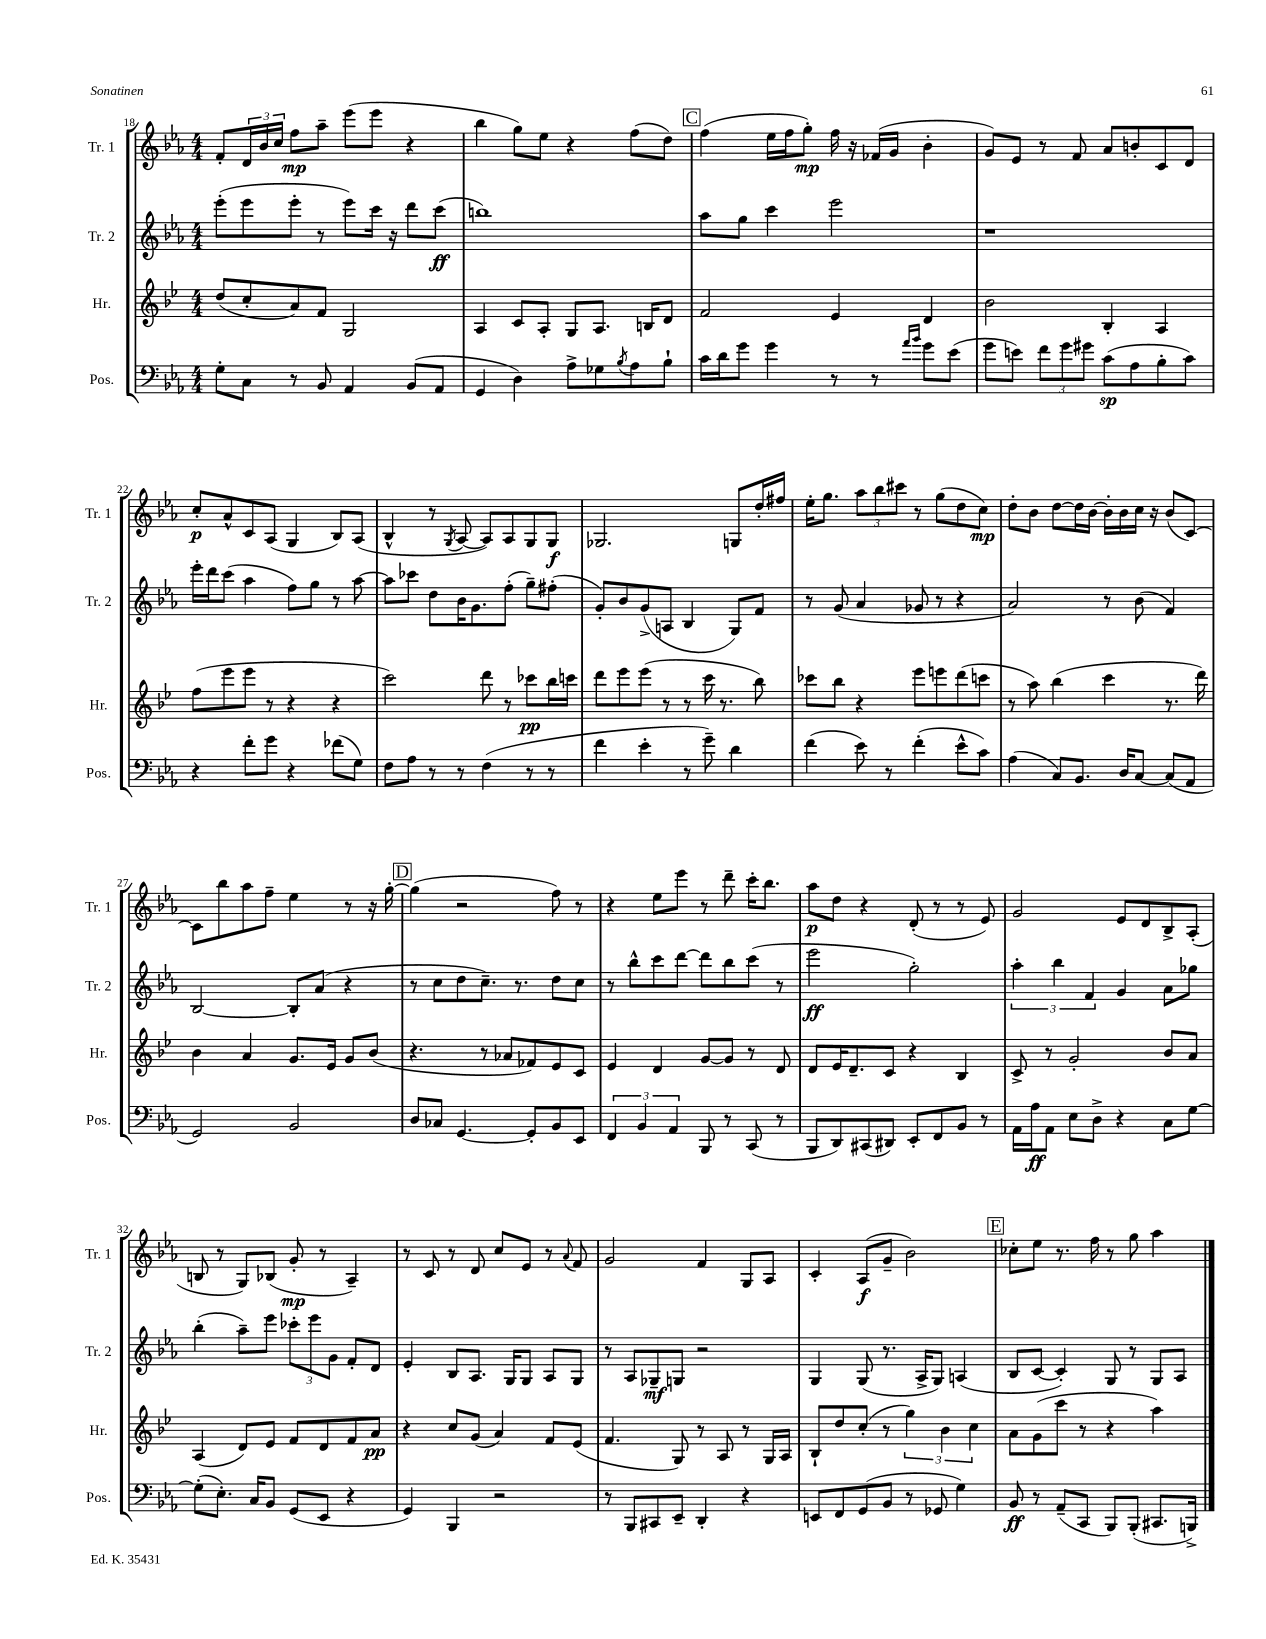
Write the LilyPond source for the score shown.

<<
\new StaffGroup <<
\new Staff = "s0" \with { instrumentName = "Tr. 1" shortInstrumentName = "Tr. 1" } {
    \clef treble \key ees \major \numericTimeSignature \time 4/4
    f'8-. \tuplet 3/2 { d'16 bes'16 c''16 } f''8\mp aes''8-- ees'''8( ees'''8 r4 |
    bes''4 g''8) ees''8 r4 f''8( d''8) |
    \mark \markup { \box "C" } f''4( ees''16 f''16 g''8-.\mp) f''16 r16 fes'16( g'16 bes'4-. |
    g'8) ees'8 r8 f'8 aes'8 b'8-. c'8 d'8 |
    c''8-.\p aes'8-^ c'8 aes8( g4 bes8) aes8( |
    bes4-^ r8 \acciaccatura { g8 } aes8~ aes8) aes8 g8 g8\f |
    ges2. g8 d''16-. fis''16 |
    ees''16-. g''8. \tuplet 3/2 { aes''8 bes''8 cis'''8 } r8 g''8( d''8 c''8\mp) |
    d''8-. bes'8 d''8~ d''16 bes'16~ bes'16-. bes'16 c''16 r16 bes'8( c'8~) |
    c'8 bes''8 aes''8 f''8-- ees''4 r8 r16 g''16~-. |
    \mark \markup { \box "D" } g''4( r2 f''8) r8 |
    r4 ees''8 ees'''8 r8 d'''8-- c'''16-. bes''8. |
    aes''8\p d''8 r4 d'8-.( r8 r8 ees'8) |
    g'2 ees'8 d'8 bes8-> aes8-.( |
    b8 r8 g8) bes8( g'8-.\mp r8 aes4--) |
    r8 c'8 r8 d'8 c''8 ees'8 r8 \appoggiatura { aes'8 } f'8 |
    g'2 f'4 g8 aes8 |
    c'4-. aes8\f( g'8-- bes'2) |
    \mark \markup { \box "E" } ces''8-. ees''8 r8. f''16 r8 g''8 aes''4 \bar "|." |
}
\new Staff = "s1" \with { instrumentName = "Tr. 2" shortInstrumentName = "Tr. 2" } {
    \clef treble \key ees \major \numericTimeSignature \time 4/4
    ees'''8-.( ees'''8 ees'''8-. r8 ees'''8) c'''16 r16 d'''8 c'''8\ff( |
    b''1) |
    \mark \markup { \box "C" } aes''8 g''8 c'''4 ees'''2 |
    r1 |
    ees'''16-. d'''16 c'''8( aes''4 f''8) g''8 r8 aes''8~ |
    aes''8 ces'''8 d''8 bes'16 g'8. f''8-.( g''8--) fis''8-.( |
    g'8-.) bes'8 g'8->( a8 bes4 g8) f'8 |
    r8 g'8( aes'4 ges'8 r8 r4 |
    aes'2) r8 bes'8( f'4) |
    bes2~ bes8-. aes'8( r4 |
    \mark \markup { \box "D" } r8 c''8 d''8 c''8.--) r8. d''8 c''8 |
    r8 bes''8-^ c'''8 d'''8~ d'''8 bes''8 c'''8( r8 |
    ees'''2\ff g''2-.) |
    \tuplet 3/2 { aes''4-. bes''4 f'4 } g'4 aes'8 ges''8 |
    bes''4-.( aes''8--) ees'''8 \tuplet 3/2 { ces'''8-. ees'''8 g'8 } f'8-. d'8 |
    ees'4-. bes8 aes8. g16 g8 aes8 g8 |
    r8 aes8 ges8--\mf g8 r2 |
    g4 g8( r8. aes16-> g8) a4( |
    \mark \markup { \box "E" } bes8 c'8~ c'4-.) g8 r8 g8 aes8 \bar "|." |
}
\new Staff = "s2" \with { instrumentName = "Hr." shortInstrumentName = "Hr." } {
    \clef treble \key bes \major \numericTimeSignature \time 4/4
    d''8( c''8-. a'8) f'8 g2 |
    a4 c'8 a8-. g8 a8. b16 d'8 |
    \mark \markup { \box "C" } f'2 ees'4 d'4 |
    bes'2 bes4-. a4 |
    f''8( ees'''8 ees'''8 r8 r4 r4 |
    c'''2) d'''8 r8 ces'''8\pp bes''16 c'''16 |
    d'''8 ees'''8 ees'''8( r8 r8 c'''16 r8. bes''8) |
    ces'''8 bes''8 r4 ees'''8 e'''8 d'''8( c'''8 |
    r8 a''8) bes''4( c'''4 r8. d'''16) |
    bes'4 a'4 g'8. ees'16 g'8 bes'8( |
    \mark \markup { \box "D" } r4. r8 aes'8 fes'8) ees'8 c'8 |
    ees'4 d'4 g'8~ g'8 r8 d'8 |
    d'8 ees'16 d'8.-- c'8 r4 bes4 |
    c'8-> r8 g'2-. bes'8 a'8 |
    a4( d'8) ees'8 f'8 d'8 f'8 a'8\pp |
    r4 c''8 g'8( a'4) f'8 ees'8( |
    f'4. g8) r8 a8 r8 g16 a16 |
    bes8-! d''8 c''8-.( r8 \tuplet 3/2 { g''4) bes'4 c''4 } |
    \mark \markup { \box "E" } a'8 g'8( c'''8 r8 r4 a''4) \bar "|." |
}
\new Staff = "s3" \with { instrumentName = "Pos." shortInstrumentName = "Pos." } {
    \clef bass \key ees \major \numericTimeSignature \time 4/4
    g8-. c8 r8 bes,8 aes,4 bes,8( aes,8 |
    g,4 d4) aes8-> ges8 \acciaccatura { bes8 } aes8 bes8-! |
    \mark \markup { \box "C" } c'16 d'16 g'8 g'4 r8 r8 \grace { aes'16 bes'16 } g'8 ees'8( |
    g'8 e'8) \tuplet 3/2 { f'8 g'8 gis'8 } c'8\sp( aes8 bes8-. c'8) |
    r4 f'8-. g'8 r4 fes'8( g8) |
    f8 aes8 r8 r8 f4( r8 r8 |
    f'4 ees'4-. r8 g'8--) d'4 |
    f'4( ees'8) r8 f'4-.( ees'8-^ c'8) |
    aes4( c8) bes,8. d16 c8~ c8( aes,8 |
    g,2) bes,2 |
    \mark \markup { \box "D" } d8 ces8 g,4.~ g,8-. bes,8 ees,8 |
    \tuplet 3/2 { f,4 bes,4 aes,4 } bes,,8 r8 c,8( r8 |
    bes,,8 d,8) cis,8( dis,8) ees,8-. f,8 bes,8 r8 |
    aes,16 aes16\ff aes,8 ees8 d8-> r4 c8 g8~ |
    g8-.( ees8.-.) c16 bes,8 g,8( ees,8 r4 |
    g,4) bes,,4 r2 |
    r8 bes,,8 cis,8 ees,8-- d,4-. r4 |
    e,8 f,8 g,8( bes,8 r8 ges,8 g4) |
    \mark \markup { \box "E" } bes,8\ff r8 aes,8--( c,8 bes,,8) bes,,8-.( cis,8. b,,16->) \bar "|." |
}
>>
>>
\layout { \context { \Score currentBarNumber = #18 } }
